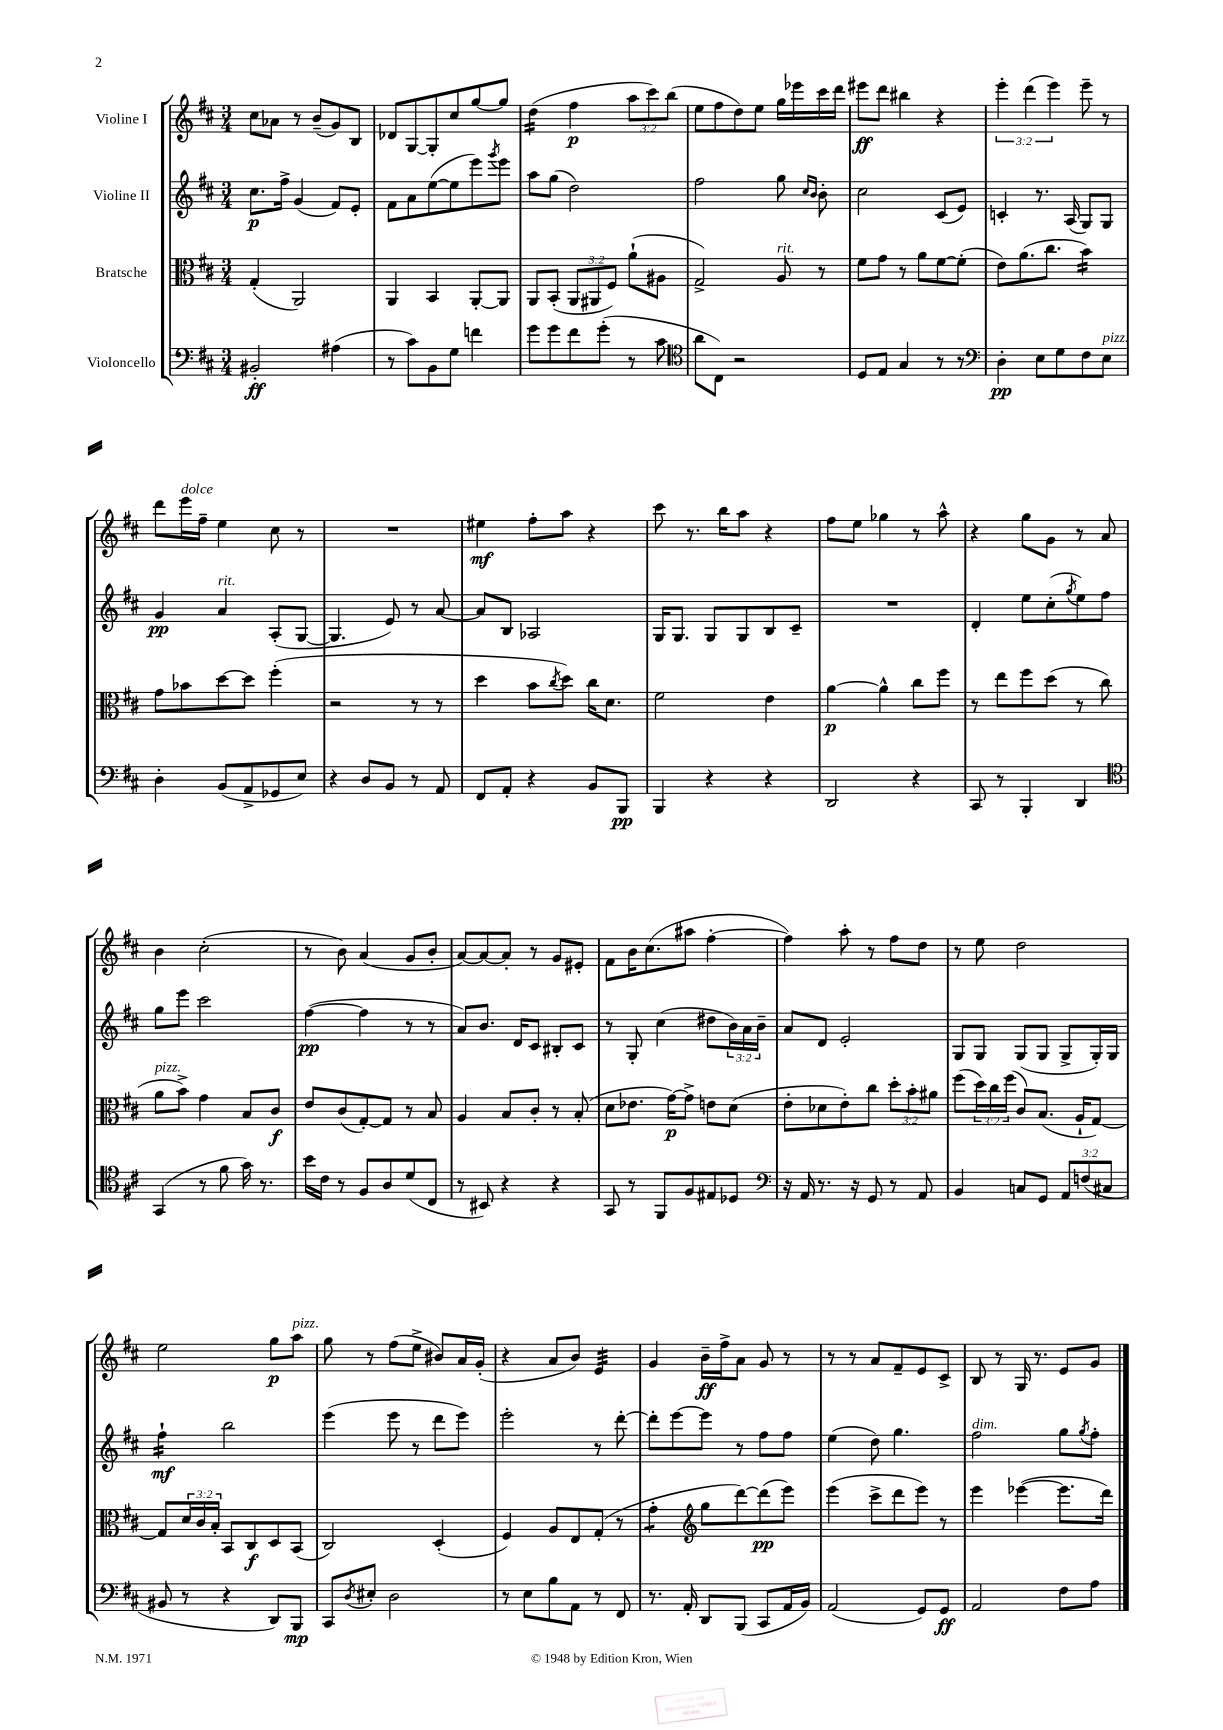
<<
\new StaffGroup <<
\new Staff = "s0" \with { instrumentName = "Violine I" } {
    \clef treble \key d \major \numericTimeSignature \time 3/4 \override Staff.TupletNumber.text = #tuplet-number::calc-fraction-text
    cis''8 aes'8 r8 b'8--( g'8) b8 |
    des'8 g8~ g8-. cis''8 g''8~ g''8 |
    d''4:16( fis''4\p \tuplet 3/2 { a''8 cis'''8) b''8( } |
    e''8 fis''8 d''8) e''8 g''16 ees'''16 cis'''16 d'''16 |
    eis'''8\ff d'''8 bis''4 r4 |
    \tuplet 3/2 { e'''4-. d'''4( e'''4) } e'''8-- r8 |
    d'''8 e'''16^\markup { \italic "dolce" } fis''16-- e''4 cis''8 r8 |
    R2. |
    eis''4\mf fis''8-. a''8 r4 |
    cis'''8 r8. b''16 a''8 r4 |
    fis''8 e''8 ges''4 r8 a''8-^ |
    r4 g''8 g'8 r8 a'8 |
    b'4 cis''2-.( |
    r8 b'8) a'4( g'8 b'8-. |
    a'8~) a'8~ a'8-. r8 g'8 eis'8-. |
    fis'8 b'16 cis''8.( ais''8 fis''4~-. |
    fis''4) a''8-. r8 fis''8 d''8 |
    r8 e''8 d''2 |
    e''2 g''8\p a''8^\markup { \italic "pizz." } |
    g''8 r8 fis''8( e''8-> bis'8) a'16 g'16-.( |
    r4 a'8 b'8) e'4:32 |
    g'4 b'16--\ff fis''16-> a'8 g'8 r8 |
    r8 r8 a'8 fis'8-- e'8 cis'8-> |
    b8 r8 g16 r8. e'8 g'8 \bar "|." |
}
\new Staff = "s1" \with { instrumentName = "Violine II" } {
    \clef treble \key d \major \numericTimeSignature \time 3/4 \override Staff.TupletNumber.text = #tuplet-number::calc-fraction-text
    cis''8.\p fis''16-> g'4( fis'8) e'8-. |
    fis'8 a'8 e''8~( e''8 e'''8) \acciaccatura { g'''8 } e'''8 |
    a''8 g''8( d''2) |
    fis''2 g''8 \grace { cis''16 b'16 } b'8-. |
    cis''2 cis'8( e'8) |
    c'4-. r8. a16( g8) g8 |
    g'4\pp a'4^\markup { \italic "rit." } a8-.( g8~ |
    g4. e'8) r8 a'8~ |
    a'8 b8 aes2 |
    g16 g8. g8 g8 b8 cis'8-- |
    R2. |
    d'4-. e''8 cis''8-.( \acciaccatura { g''8 } e''8) fis''8 |
    g''8 e'''8 cis'''2 |
    fis''4~\pp( fis''4 r8 r8 |
    a'8) b'8. d'16 cis'8 bis8-. cis'8 |
    r8 g8-. cis''4( dis''8 \tuplet 3/2 { b'16) a'16 b'16-- } |
    a'8 d'8 e'2-. |
    g8 g8 g8( g8 g8-> g16-.) g16 |
    fis''4:16-!\mf b''2 |
    e'''4( e'''8 r8 d'''8 e'''8) |
    e'''2-. r8 d'''8~-. |
    d'''8-. e'''8~ e'''8 r8 fis''8 fis''8 |
    e''4( d''8) g''4. |
    fis''2^\markup { \italic "dim." } g''8 \acciaccatura { g''8 } fis''8-. \bar "|." |
}
\new Staff = "s2" \with { instrumentName = "Bratsche" } {
    \clef alto \key d \major \numericTimeSignature \time 3/4 \override Staff.TupletNumber.text = #tuplet-number::calc-fraction-text
    g4-.( a,2) |
    a,4 b,4 a,8~-. a,8 |
    a,8 b,8-.( \tuplet 3/2 { a,8 ais,8 fis8) } a'8-!( ais8 |
    g2->) a8^\markup { \italic "rit." } r8 |
    fis'8 g'8 r8 a'8 fis'8~ fis'8-.( |
    e'8) a'8.( cis''8. b'4:16) |
    g'8 bes'8 d''8~ d''8 fis''4-.( |
    r2 r8 r8 |
    d''4 b'8 \acciaccatura { cis''8 } d''8) cis''16 d'8. |
    fis'2 e'4 |
    a'4~\p a'4-^ cis''8 fis''8 |
    r8 e''8 fis''8 d''8( r8 cis''8 |
    a'8^\markup { \italic "pizz." } b'8->) g'4 b8 cis'8\f |
    e'8 cis'8( g8~-.) g8 r8 b8 |
    a4 b8 cis'8-. r8 b8-.( |
    d'8 ees'8. g'16~\p) g'8-> e'8 d'8( |
    e'8-. des'8 e'8-.) cis''8 \tuplet 3/2 { d''8-. b'8-. ais'8 } |
    fis''8( \tuplet 3/2 { d''16) cis''16 fis''16( } cis'8) b8.( a16-! g8~) |
    g8 \tuplet 3/2 { d'16 cis'16 b16-. } b,8 cis8\f d8 b,8( |
    cis2) d4-.( |
    fis4) a8 e8 g8-.( r8 |
    g'4:8-. \clef treble g''8 d'''8~) d'''8\pp( e'''8) |
    e'''4( cis'''8-> d'''8 e'''8) r8 |
    e'''4 ees'''4~( ees'''8. d'''16) \bar "|." |
}
\new Staff = "s3" \with { instrumentName = "Violoncello" } {
    \clef bass \key d \major \numericTimeSignature \time 3/4 \override Staff.TupletNumber.text = #tuplet-number::calc-fraction-text
    bis,2-.\ff ais4( |
    r8 cis'8) b,8 g8 f'4 |
    g'8 g'8 fis'8 g'8-.( r8 cis'8 |
    \clef tenor a'8 cis8) r2 |
    d8 e8 g4 r8 r8 |
    \clef bass d4-.\pp e8 g8 fis8 e8^\markup { \italic "pizz." } |
    d4-. b,8( a,8-> ges,8 e8) |
    r4 d8 b,8 r8 a,8 |
    fis,8 a,8-. r4 b,8 b,,8\pp |
    b,,4 r4 r4 |
    d,2 r4 |
    cis,8 r8 b,,4-. d,4 |
    \clef tenor g,4( r8 fis'8 g'16) r8. |
    b'16 cis'16 r8 fis8 a8 d'8( cis8 |
    r8 bis,8) r4 r4 |
    g,8 r8 fis,8 fis8 eis8 des8 |
    \clef bass r16 a,16 r8. r16 g,8 r8 a,8 |
    b,4 c8 g,8 \tuplet 3/2 { a,8 f8( cis8 } |
    bis,8 r8 r4 d,8) b,,8\mp |
    cis,8 \acciaccatura { d8 } eis8-. d2 |
    r8 e8 b8 a,8 r8 fis,8 |
    r8. a,16-. d,8 b,,8( cis,8 a,16 b,16) |
    a,2( g,8) g,8\ff |
    a,2 fis8 a8 \bar "|." |
}
>>
>>
\layout { \context { \Score \remove "Bar_number_engraver" } }
